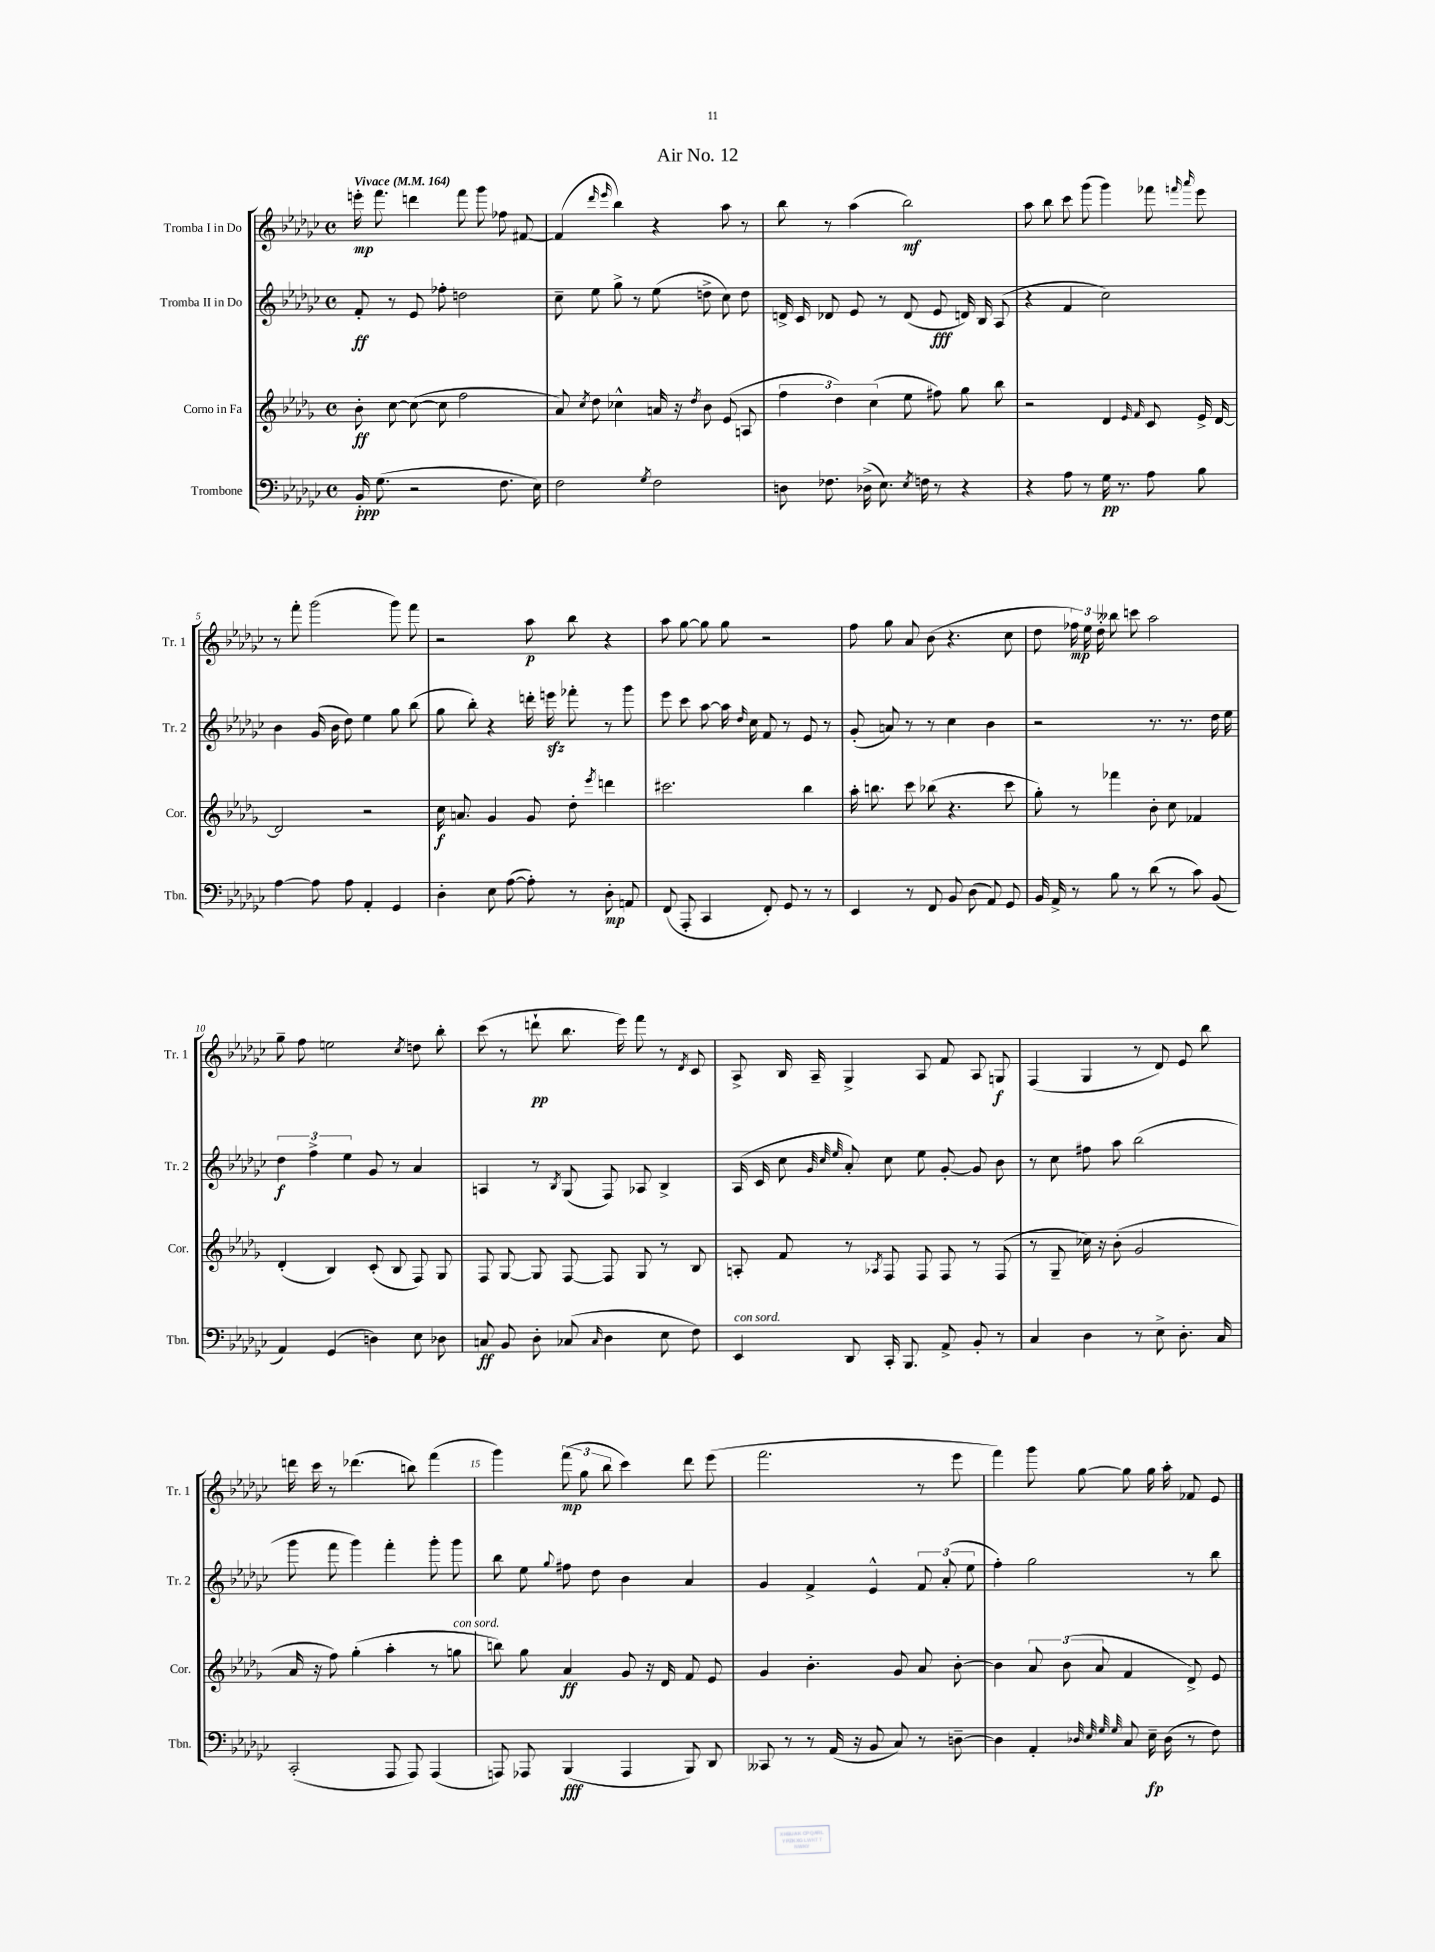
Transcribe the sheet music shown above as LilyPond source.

\header { title = "Air No. 12" }
<<
\new StaffGroup <<
\new Staff = "s0" \with { instrumentName = "Tromba I in Do" shortInstrumentName = "Tr. 1" } {
    \clef treble \key ges \major \defaultTimeSignature \time 4/4 \tempo "Vivace" 4 = 164
    \autoBeamOff e'''16-.\mp f'''8. d'''4 f'''8 ges'''8 fes''8 fis'8~ |
    fis'4( \grace { des'''16 ees'''16 } bes''4) r4 aes''8 r8 |
    bes''8 r8 aes''4( bes''2\mf) |
    aes''8 bes''8 ces'''8 ges'''8( ges'''4) fes'''8 \grace { f'''16 aes'''16 } ees'''8 |
    r8 f'''8-. ges'''2( ges'''8) f'''8 |
    r2 aes''8\p bes''8 r4 |
    aes''8 ges''8~ ges''8 ges''8 r2 |
    f''8 ges''8 aes'8 bes'8( r4. ces''8 |
    des''8 \tuplet 3/2 { fes''16\mp) ees''16 des''16-. } beses''8 c'''8 aes''2 |
    ges''8-- f''8 e''2 \acciaccatura { ces''8 } d''8 bes''8-. |
    ces'''8( r8 d'''8-!\pp bes''8. ees'''16) f'''8 r8 \acciaccatura { des'8 } ces'8 |
    aes8-> bes16 aes16-- ges4-> aes8 f'8 aes8 g8\f |
    f4( ges4 r8 des'8) ees'8 bes''8 |
    d'''16 ces'''16 r8 des'''4.( b''8) f'''4( |
    ges'''4) \tuplet 3/2 { f'''8\mp( ges''8 bes''8 } ces'''4) des'''8 ees'''8( |
    f'''2. r8 ees'''8 |
    f'''4) ges'''8 ges''8~ ges''8 ges''16 aes''16-. fes'8 ees'8 \bar "|." |
}
\new Staff = "s1" \with { instrumentName = "Tromba II in Do" shortInstrumentName = "Tr. 2" } {
    \clef treble \key ges \major \defaultTimeSignature \time 4/4
    \autoBeamOff f'8-.\ff r8 ees'8 fes''8-. d''2 |
    ces''8-- ees''8 ges''8-> r8 ees''8( d''8-> ces''8) d''8 |
    d'16-> ces'16 des'8 ees'8 r8 des'8( ees'8\fff d'16) bes16 aes8( |
    r4 f'4 ces''2) |
    bes'4 ges'16( bes'16 des''8) ees''4 ges''8 bes''8( |
    ges''8 bes''8-.) r4 d'''16-. e'''16\sfz fes'''8-. r8 ges'''8 |
    ees'''8 ces'''8 aes''8~ aes''16 \grace { des''16 } ces''16 f'8 r8 ees'8 r8 |
    ges'8-.( a'8) r8 r8 ces''4 bes'4 |
    r2 r8. r8. des''16 ees''16 |
    \tuplet 3/2 { des''4\f f''4-> ees''4 } ges'8 r8 aes'4 |
    a4 r8 \acciaccatura { bes8 } ges8( f8) aes8 bes4-> |
    aes16( ces'16 ces''8 \grace { ges'32 ces''32 ees''32 } aes'8-.) ces''8 ees''8 ges'8~-. ges'8 bes'8 |
    r8 ces''8 fis''8 aes''8 bes''2( |
    ges'''8 f'''8 ges'''4) f'''4-. ges'''8-. ges'''8 |
    bes''8 ees''8 \appoggiatura { ges''8 } fis''8 des''8 bes'4 aes'4 |
    ges'4 f'4-> ees'4-^ \tuplet 3/2 { f'8 aes'8-.( ees''8 } |
    f''4-.) ges''2 r8 bes''8 \bar "|." |
}
\new Staff = "s2" \with { instrumentName = "Corno in Fa" shortInstrumentName = "Cor." } {
    \clef treble \key des \major \defaultTimeSignature \time 4/4
    \autoBeamOff bes'8-.\ff c''8~ c''8~( c''8 f''2 |
    aes'8) \acciaccatura { c''8 } des''8 ces''4-^ a'16 r16 \acciaccatura { des''8 } bes'8 ees'8( a8 |
    \tuplet 3/2 { f''4 des''4) c''4( } ees''8 fis''8) ges''8 bes''8 |
    r2 des'4 \grace { ees'16 f'16 } c'8 ees'16-> des'16~ |
    des'2 r2 |
    c''16\f a'8. ges'4 ges'8 des''8-. \acciaccatura { ees'''8 } d'''4 |
    cis'''2. bes''4 |
    aes''16-. b''8. c'''8 bes''8( r4. c'''8 |
    ges''8-.) r8 fes'''4 bes'8-. c''8 fes'4 |
    des'4-.( bes4) c'8-.( bes8 f8) ges8 |
    f8 ges8~ ges8 f8~ f8 ges8 r8 bes8 |
    a8-. f'8 r8 \acciaccatura { aes8 } f8 f8 f8 r8 f8( |
    r8 ges8-- ces''16) r16 bes'8-.( ges'2 |
    aes'16 r16 f''8) ges''4-.( aes''4-. r8 g''8^\markup { \italic "con sord." } |
    b''8) ges''8 aes'4\ff ges'8 r16 des'16 f'8 ees'8 |
    ges'4 bes'4.-. ges'8 aes'8 bes'8~-. |
    bes'4 \tuplet 3/2 { aes'8 bes'8( aes'8 } f'4 des'8->) ees'8 \bar "|." |
}
\new Staff = "s3" \with { instrumentName = "Trombone" shortInstrumentName = "Tbn." } {
    \clef bass \key ges \major \defaultTimeSignature \time 4/4
    \autoBeamOff bes,16-.\ppp ges8.( r2 f8. ees16) |
    f2 \acciaccatura { ges8 } f2 |
    d8 fes8. des16->( ees8.) \acciaccatura { ees8 } f16 r8 r4 |
    r4 aes8 r8 ges16\pp r8. aes8 bes8 |
    aes4~ aes8 aes8 aes,4-. ges,4 |
    des4-. ees8 aes8~( aes8-.) r8 des8-.\mp a,8 |
    f,8( aes,,8-. ces,4 f,8-.) ges,8 r8 r8 |
    ees,4 r8 f,8 bes,8 des8( aes,8) ges,8 |
    bes,16 aes,16-> r8 bes8 r8 des'8( r8 ces'8) bes,8( |
    aes,4) ges,4( d4) ees8 des8 |
    c8\ff bes,8 des8-. ces8( \grace { ces16 } des4 ees8 f8) |
    ees,4^\markup { \italic "con sord." } des,8 ces,16-. bes,,8. aes,8-> bes,8-. r8 |
    ces4 des4 r8 ees8-> des8.-. ces16 |
    ces,2-.( aes,,8 aes,,8) aes,,4( |
    a,,8) aes,,8 bes,,4\fff( aes,,4 bes,,8) des,8 |
    ceses,8 r8 r8 aes,16( r16 bes,8 ces8) r8 d8~-- |
    d4 aes,4-. \grace { des32 ees32 ges32 ges32 } ces8 ees16--\fp des16( r8 f8) \bar "|." |
}
>>
>>
\layout { \context { \Score \override BarNumber.break-visibility = ##(#f #t #t) barNumberVisibility = #(every-nth-bar-number-visible 5) } }
